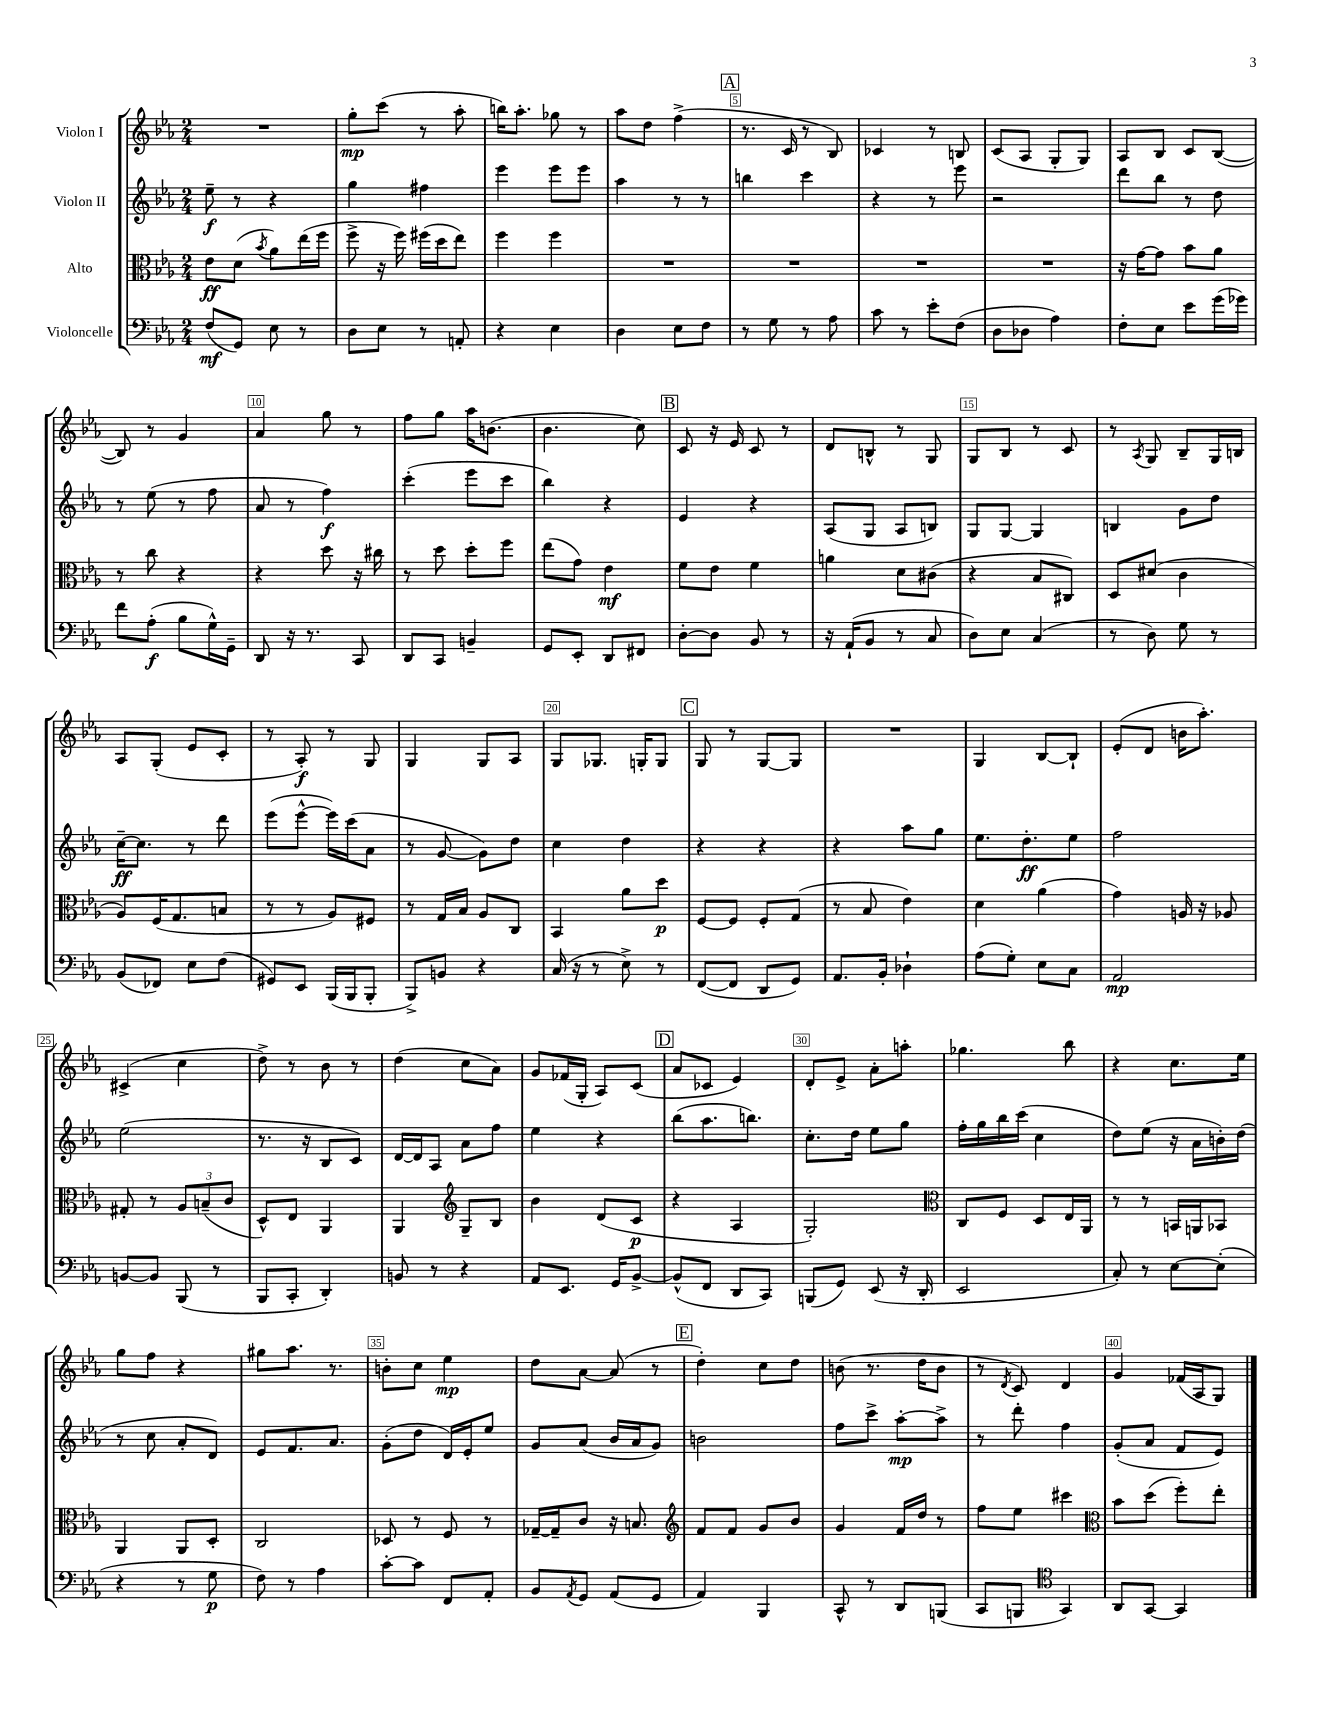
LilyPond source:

<<
\new StaffGroup <<
\new Staff = "s0" \with { instrumentName = "Violon I" } {
    \clef treble \key ees \major \numericTimeSignature \time 2/4
    R2 |
    g''8-.\mp c'''8( r8 aes''8-. |
    b''16) aes''8.-. ges''8 r8 |
    aes''8 d''8 f''4->( |
    \mark \markup { \box "A" } r8. c'16 r8 bes8) |
    ces'4 r8 b8 |
    c'8( aes8 g8-. g8) |
    aes8 bes8 c'8 bes8~( |
    bes8) r8 g'4 |
    aes'4 g''8 r8 |
    f''8 g''8 aes''16 b'8.( |
    bes'4. c''8) |
    \mark \markup { \box "B" } c'8 r16 ees'16 c'8 r8 |
    d'8 b8-^ r8 g8 |
    g8 bes8 r8 c'8 |
    r8 \acciaccatura { aes8 } g8 bes8-- g16 b16 |
    aes8 g8-.( ees'8 c'8-. |
    r8 aes8-.\f) r8 g8 |
    g4 g8 aes8 |
    g8 ges8. g16-. g8 |
    \mark \markup { \box "C" } g8 r8 g8~ g8 |
    R2 |
    g4 bes8~ bes8-! |
    ees'8-.( d'8 b'16 aes''8.-.) |
    cis'4->( c''4 |
    d''8->) r8 bes'8 r8 |
    d''4( c''8 aes'8) |
    g'8 fes'16( g16-. aes8) c'8( |
    \mark \markup { \box "D" } aes'8 ces'8 ees'4) |
    d'8-. ees'8-> aes'8-. a''8-. |
    ges''4. bes''8 |
    r4 c''8. ees''16 |
    g''8 f''8 r4 |
    gis''8 aes''8. r8. |
    b'8-. c''8 ees''4\mp |
    d''8 aes'8~ aes'8( r8 |
    \mark \markup { \box "E" } d''4-.) c''8 d''8 |
    b'8( r8. d''16 b'8 |
    r8 \acciaccatura { d'8 } c'8) d'4 |
    g'4 fes'16( aes16 g8) \bar "|." |
}
\new Staff = "s1" \with { instrumentName = "Violon II" } {
    \clef treble \key ees \major \numericTimeSignature \time 2/4
    ees''8--\f r8 r4 |
    g''4 fis''4 |
    ees'''4 ees'''8 ees'''8 |
    aes''4 r8 r8 |
    \mark \markup { \box "A" } b''4 c'''4 |
    r4 r8 ees'''8 |
    r2 |
    d'''8 bes''8 r8 d''8 |
    r8 ees''8( r8 f''8 |
    aes'8 r8 f''4\f) |
    c'''4-.( ees'''8 c'''8 |
    bes''4) r4 |
    \mark \markup { \box "B" } ees'4 r4 |
    aes8( g8 aes8 b8) |
    g8 g8~ g4 |
    b4 g'8 d''8 |
    c''16~--\ff c''8. r8 d'''8 |
    ees'''8( ees'''8~-^ ees'''16) c'''16( aes'8 |
    r8 g'8~ g'8) d''8 |
    c''4 d''4 |
    \mark \markup { \box "C" } r4 r4 |
    r4 aes''8 g''8 |
    ees''8. d''8.-.\ff ees''8 |
    f''2 |
    ees''2( |
    r8. r16 bes8 c'8) |
    d'16~ d'16 aes8 aes'8 f''8 |
    ees''4 r4 |
    \mark \markup { \box "D" } bes''8( aes''8. b''8.) |
    c''8.-. d''16 ees''8 g''8 |
    f''16-. g''16 bes''16 c'''16( c''4 |
    d''8) ees''8( r16 aes'16 b'16-.) d''16( |
    r8 c''8 aes'8-. d'8) |
    ees'8 f'8. aes'8. |
    g'8-.( d''8 d'16) ees'16-. ees''8 |
    g'8 aes'8( bes'16 aes'16 g'8) |
    \mark \markup { \box "E" } b'2 |
    f''8 c'''8-> aes''8~-.\mp aes''8-> |
    r8 d'''8-. f''4 |
    g'8-.( aes'8 f'8 ees'8) \bar "|." |
}
\new Staff = "s2" \with { instrumentName = "Alto" } {
    \clef alto \key ees \major \numericTimeSignature \time 2/4
    ees'8\ff d'8( \acciaccatura { bes'8 } aes'8) ees''16( f''16 |
    f''8-> r16 f''16) fis''16( d''16 ees''8) |
    f''4 f''4 |
    R2 |
    \mark \markup { \box "A" } R2 |
    R2 |
    R2 |
    r16 g'16~ g'8 bes'8 aes'8 |
    r8 c''8 r4 |
    r4 d''8 r16 cis''16 |
    r8 d''8 d''8-. f''8 |
    ees''8( g'8) ees'4\mf |
    \mark \markup { \box "B" } f'8 ees'8 f'4 |
    a'4 d'8 cis'8( |
    r4 bes8 cis8) |
    d8 dis'8( c'4 |
    aes8) f16( g8. b8 |
    r8 r8 aes8) fis8 |
    r8 g16 bes16 aes8 c8 |
    bes,4 aes'8 d''8\p |
    \mark \markup { \box "C" } f8~ f8 f8-. g8( |
    r8 bes8 ees'4) |
    d'4 aes'4( |
    g'4) a16 r16 aes8 |
    gis8-. r8 \tuplet 3/2 { aes8 b8--( c'8 } |
    d8-^) ees8 aes,4 |
    aes,4 \clef treble g8-- bes8 |
    bes'4 d'8( c'8\p |
    \mark \markup { \box "D" } r4 aes4 |
    g2-.) |
    \clef alto c8 f8 d8 ees16 aes,16 |
    r8 r8 b,16 a,16 bes,8 |
    aes,4 aes,8 d8-. |
    c2 |
    des8 r8 f8 r8 |
    ges16~-- ges16-- c'8 r16 b8. |
    \mark \markup { \box "E" } \clef treble f'8 f'8 g'8 bes'8 |
    g'4 f'16 d''16 r8 |
    f''8 ees''8 cis'''4 |
    \clef alto bes'8 d''8( f''8-.) ees''8-. \bar "|." |
}
\new Staff = "s3" \with { instrumentName = "Violoncelle" } {
    \clef bass \key ees \major \numericTimeSignature \time 2/4
    f8\mf( g,8) ees8 r8 |
    d8 ees8 r8 a,8-. |
    r4 ees4 |
    d4 ees8 f8 |
    \mark \markup { \box "A" } r8 g8 r8 aes8 |
    c'8 r8 ees'8-. f8( |
    d8 des8 aes4) |
    f8-. ees8 ees'8 g'16( ges'16) |
    f'8 aes8-.\f( bes8 g16-^) g,16-- |
    d,8 r16 r8. c,8 |
    d,8 c,8 b,4-- |
    g,8 ees,8-. d,8 fis,8 |
    \mark \markup { \box "B" } d8~-. d8 bes,8 r8 |
    r16 aes,16-!( bes,8 r8 c8 |
    d8) ees8 c4( |
    r8 d8) g8 r8 |
    bes,8( fes,8) ees8 f8( |
    gis,8) ees,8 bes,,16( bes,,16 bes,,8-. |
    bes,,8->) b,8 r4 |
    c16( r16 r8 ees8->) r8 |
    \mark \markup { \box "C" } f,8~( f,8 d,8 g,8) |
    aes,8. bes,16-. des4-! |
    aes8( g8-.) ees8 c8 |
    aes,2\mp |
    b,8~ b,8 bes,,8( r8 |
    bes,,8 c,8-. d,4-.) |
    b,8 r8 r4 |
    aes,8 ees,8. g,16 bes,8~-> |
    \mark \markup { \box "D" } bes,8-^( f,8 d,8 c,8) |
    b,,8( g,8) ees,8( r16 d,16-. |
    ees,2 |
    c8-.) r8 ees8~ ees8-.( |
    r4 r8 g8\p |
    f8) r8 aes4 |
    c'8~-. c'8 f,8 aes,8-. |
    bes,8 \acciaccatura { aes,8 } g,8 aes,8( g,8 |
    \mark \markup { \box "E" } aes,4) bes,,4 |
    c,8-^ r8 d,8 b,,8( |
    c,8 b,,8 \clef tenor g,4) |
    aes,8 g,8~ g,4 \bar "|." |
}
>>
>>
\layout { \context { \Score \override BarNumber.break-visibility = ##(#f #t #t) barNumberVisibility = #(every-nth-bar-number-visible 5) \override BarNumber.stencil = #(make-stencil-boxer 0.1 0.3 ly:text-interface::print) } }
